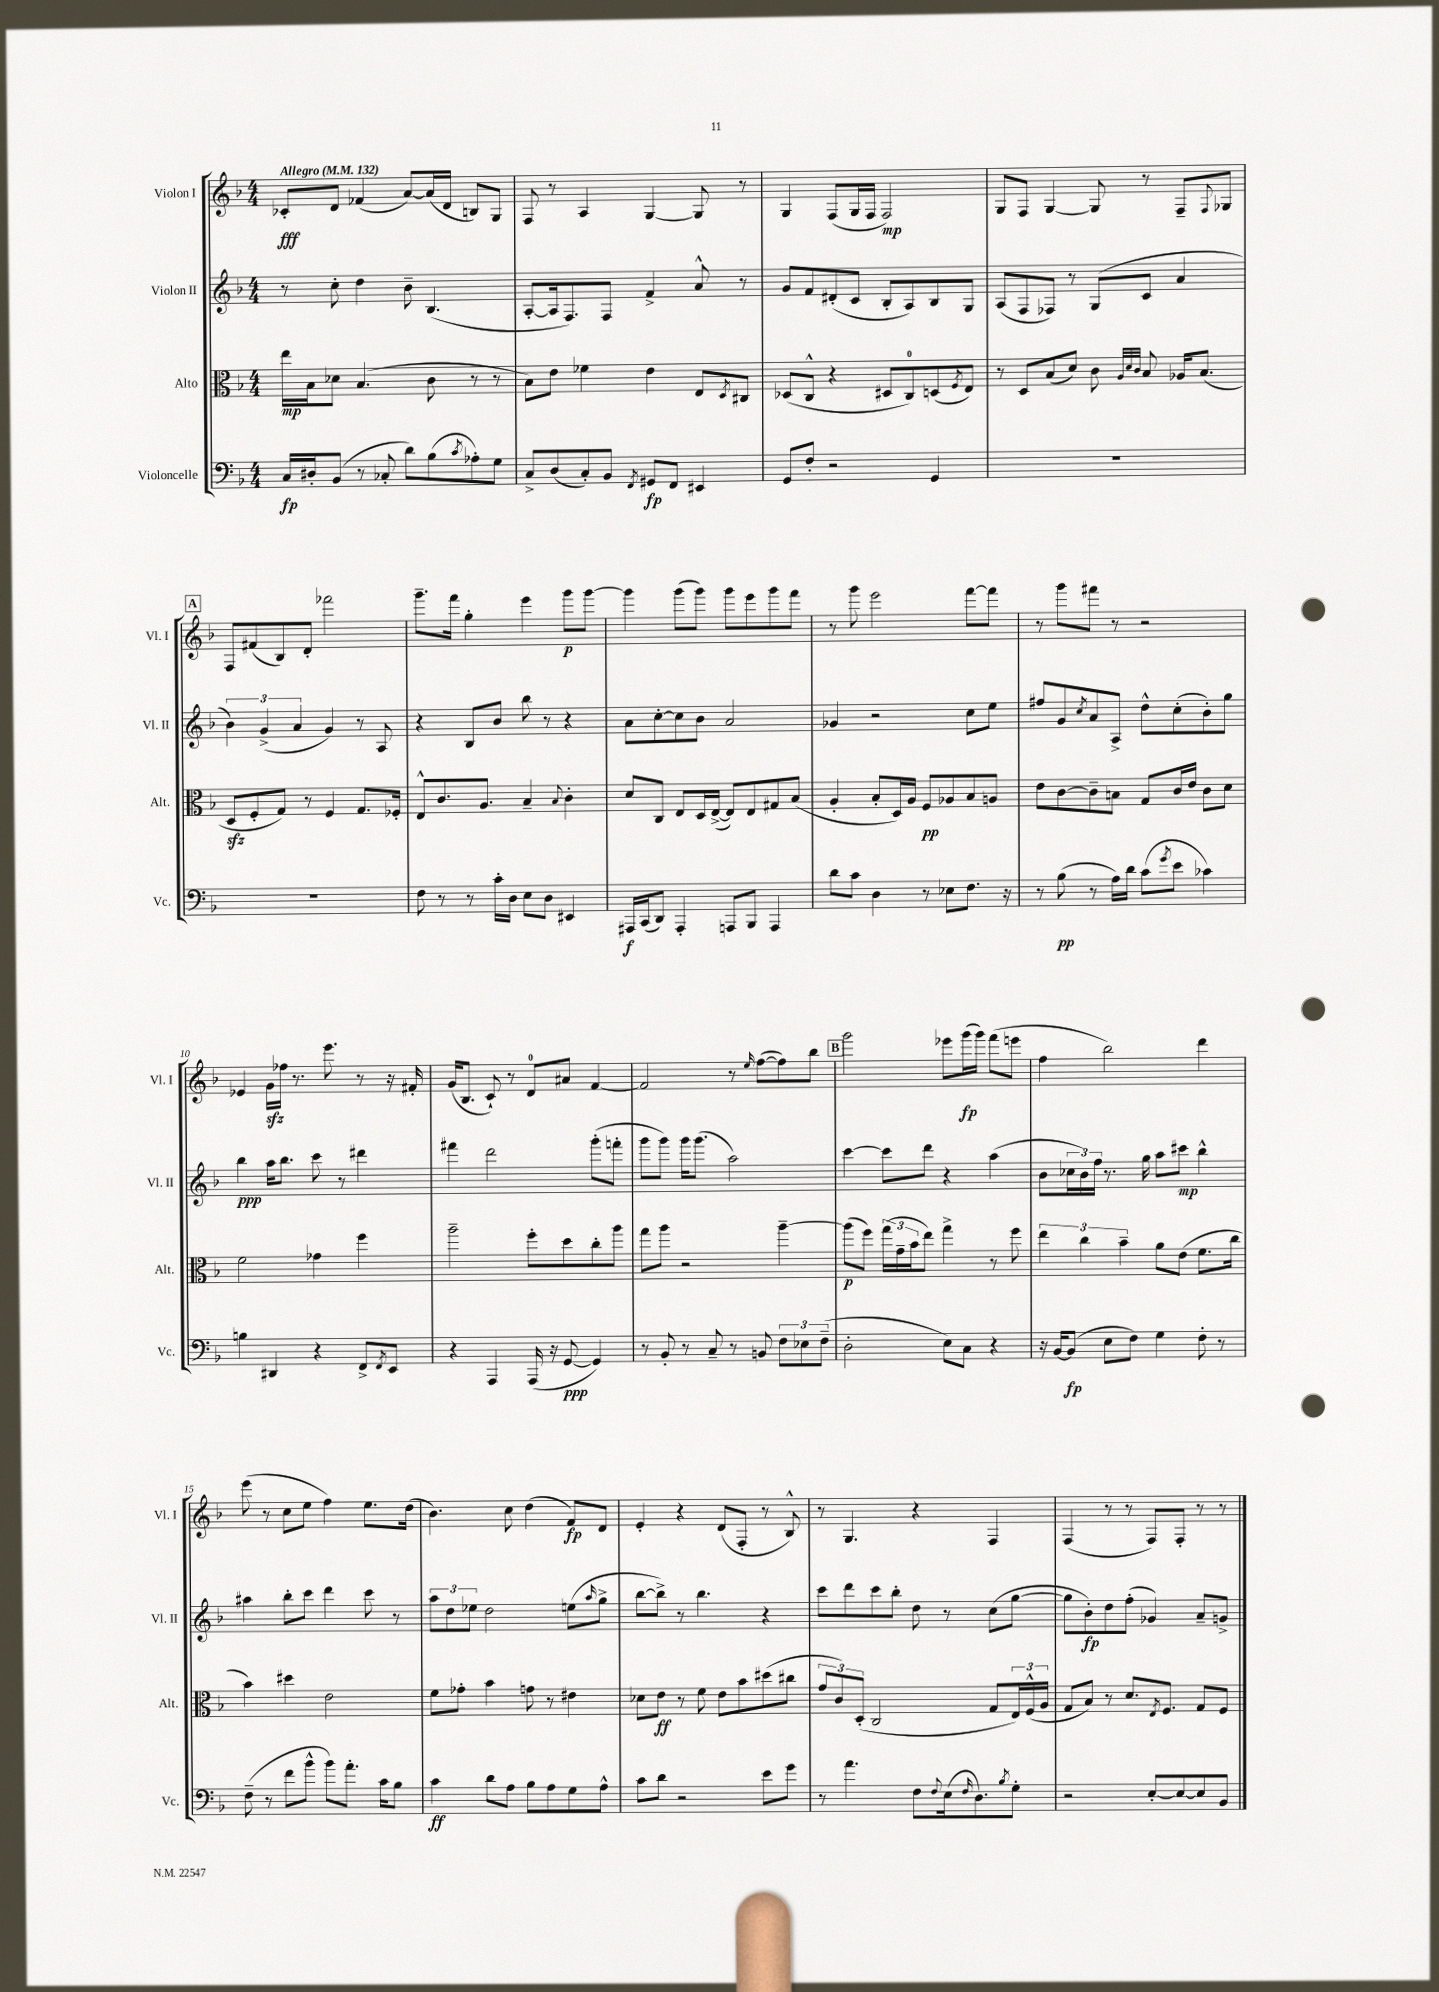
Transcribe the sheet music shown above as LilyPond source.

<<
\new StaffGroup <<
\new Staff = "s0" \with { instrumentName = "Violon I" shortInstrumentName = "Vl. I" } {
    \clef treble \key f \major \numericTimeSignature \time 4/4 \tempo "Allegro" 4 = 132
    ces'8-.\fff d'8 fes'4( a'8~) a'16( d'16 b8) g8 |
    f8 r8 a4 g4~ g8 r8 |
    g4 f8( g16 f16 f2\mp) |
    g8 f8 g4~ g8 r8 f8-- \appoggiatura { f8 } ges8 |
    \mark \markup { \box "A" } f8 fis'8( bes8) d'8-. fes'''2 |
    g'''8.-- f'''16 g''4-. e'''4 g'''8\p g'''8~ |
    g'''4 g'''8( g'''8) g'''8 e'''8 g'''8 f'''8 |
    r8 g'''8 e'''2 f'''8~ f'''8 |
    r8 g'''8 fis'''8 r8 r2 |
    ees'4 g'16\sfz fes''16 r8. e'''8. r8 r16 fis'16-. |
    g'16( bes8. c'8-!) r8 d'8-0 ais'8 f'4~ |
    f'2 r8 \grace { e''16 } f''8~( f''8) bes''8 |
    \mark \markup { \box "B" } g'''2 ees'''8 g'''16\fp( g'''16) f'''8( e'''8 |
    f''4 bes''2) d'''4 |
    e'''8( r8 c''8 e''8 f''4) e''8. d''16( |
    bes'4.) c''8 d''4( f'8\fp) d'8 |
    e'4-. r4 d'8( f8-. r8 bes8-^) |
    r8 g4. r4 f4 |
    f4( r8 r8 f8) f8-. r8 r8 \bar "|." |
}
\new Staff = "s1" \with { instrumentName = "Violon II" shortInstrumentName = "Vl. II" } {
    \clef treble \key f \major \numericTimeSignature \time 4/4
    r8 c''8-. d''4 bes'8-- bes4.( |
    a8~-. a16 f8.) f8 f'4-> a'8-^ r8 |
    g'8 f'8 dis'8-.( c'8 bes8-. a8) bes8 g8 |
    a8( f8 fes8) r8 g8( c'8 a'4 |
    \mark \markup { \box "A" } \tuplet 3/2 { bes'4) g'4->( a'4 } g'4) r8 a8 |
    r4 bes8 bes'8 bes''8 r8 r4 |
    a'8 c''8~-. c''8 bes'8 a'2 |
    ges'4 r2 c''8 e''8 |
    fis''8 g'8 \acciaccatura { c''8 } a'8 a8-> d''8-^ c''8-.( bes'8-.) g''8 |
    bes''4\ppp a''16 bes''8. c'''8 r8 dis'''4 |
    fis'''4 d'''2 g'''8-.( f'''8-. |
    g'''8 g'''8) g'''16 g'''8.( a''2) |
    \mark \markup { \box "B" } c'''4~ c'''8 d'''8 r4 a''4( |
    bes'8 \tuplet 3/2 { ces''16 bes'16) f''16 } r8. g''16 a''8 cis'''8\mp bes''4-^ |
    ais''4 bes''8-. c'''8 d'''4 c'''8 r8 |
    \tuplet 3/2 { a''8 d''8 ees''8 } d''2 e''8( \grace { a''16 } g''8-> |
    bes''8~ bes''8->) r8 bes''4. r4 |
    c'''8 d'''8 c'''8 bes''8-. d''8 r8 c''8( g''8~ |
    g''8 bes'8-.\fp) d''8 f''8-.( ges'4) a'8-- g'8-> \bar "|." |
}
\new Staff = "s2" \with { instrumentName = "Alto" shortInstrumentName = "Alt." } {
    \clef alto \key f \major \numericTimeSignature \time 4/4
    e''16\mp bes16 des'8 bes4.( c'8 r8 r8 |
    bes8) e'8 fes'4 e'4 e8 \acciaccatura { d8 } cis8 |
    des8( c8-^ r4 dis8 c8-0) d8( \acciaccatura { f8 } e8) |
    r8 d8 bes8( d'8) c'8 \grace { a32 d'32 c'32 } bes8 aes16 bes8.( |
    \mark \markup { \box "A" } d8\sfz f8-. g8) r8 f4 g8. fes16-. |
    e8-^ c'8. a8. bes4-- \appoggiatura { bes8 } c'4-. |
    d'8 c8 e8 d16 e16~->( e8) e8 gis8 bes8( |
    a4-. bes8-. d16) a16 f8\pp aes8 bes8 a8 |
    e'8 c'8~ c'8-- b8 g8 c'16 e'16 c'8 d'8 |
    f'2 ges'4 f''4 |
    a''2-- f''8-. d''8 c''8-. a''8 |
    g''8 a''8 r2 a''4~-- |
    \mark \markup { \box "B" } a''8\p( f''8) \tuplet 3/2 { g''16( g'16-- bes'16 } e''8) g''4-> r8 f''8 |
    \tuplet 3/2 { e''4 c''4 bes'4-- } a'8 e'8( f'8. c''16 |
    bes'4) dis''4 e'2 |
    f'8 ges'8-. bes'4 g'8 r8 eis'4 |
    des'8 e'8\ff r8 f'8 e'8 bes'8 dis''8( cis''8 |
    \tuplet 3/2 { g'8 c'8) d8-.( } c2 g8 \tuplet 3/2 { e16) f16-^( a16 } |
    g8 bes8) r8 d'8. \acciaccatura { e8 } f8. g8 f8 \bar "|." |
}
\new Staff = "s3" \with { instrumentName = "Violoncelle" shortInstrumentName = "Vc." } {
    \clef bass \key f \major \numericTimeSignature \time 4/4
    c16\fp dis16-. bes,8( r8 ces8-. d'8) bes8( \acciaccatura { c'8 } aes8-.) g8 |
    c8-> d8( c8-.) bes,8 \acciaccatura { f,8 } gis,8\fp f,8 eis,4 |
    g,8 f8-. r2 g,4 |
    R1 |
    \mark \markup { \box "A" } R1 |
    f8 r8 r8 c'16-. d16 e8 d8 eis,4 |
    ais,,16\f c,16( d,8) ais,,4-. a,,8 bes,,8 a,,4 |
    d'8 c'8 d4 r8 ees8 f8. r16 |
    r8 bes8\pp( r8 a16) d'16 c'8( \acciaccatura { g'8 } e'8 ces'4) |
    b4 dis,4 r4 f,8-> \acciaccatura { f,8 } e,8 |
    r4 a,,4 a,,16( r16 g,8~\ppp g,4) |
    r8 bes,8-. r8 c8-- r8 b,8 \tuplet 3/2 { f8 ees8 f8--( } |
    \mark \markup { \box "B" } d2-. e8) c8 r4 |
    r16 bes,16~ bes,8\fp( e8 f8) g4 f8-. r8 |
    f8--( r8 f'8 bes'8-^ bes'8) a'8.-. c'16 bes8 |
    c'4\ff d'8 a8 bes8 a8 g8 a8-^ |
    c'8 d'8 r2 e'8 g'8 |
    r8 a'4. f8 \appoggiatura { f8 } e16( \grace { f16 } d8.) \acciaccatura { bes8 } g8-. |
    r2 e8~-. e8~ e8 bes,8 \bar "|." |
}
>>
>>
